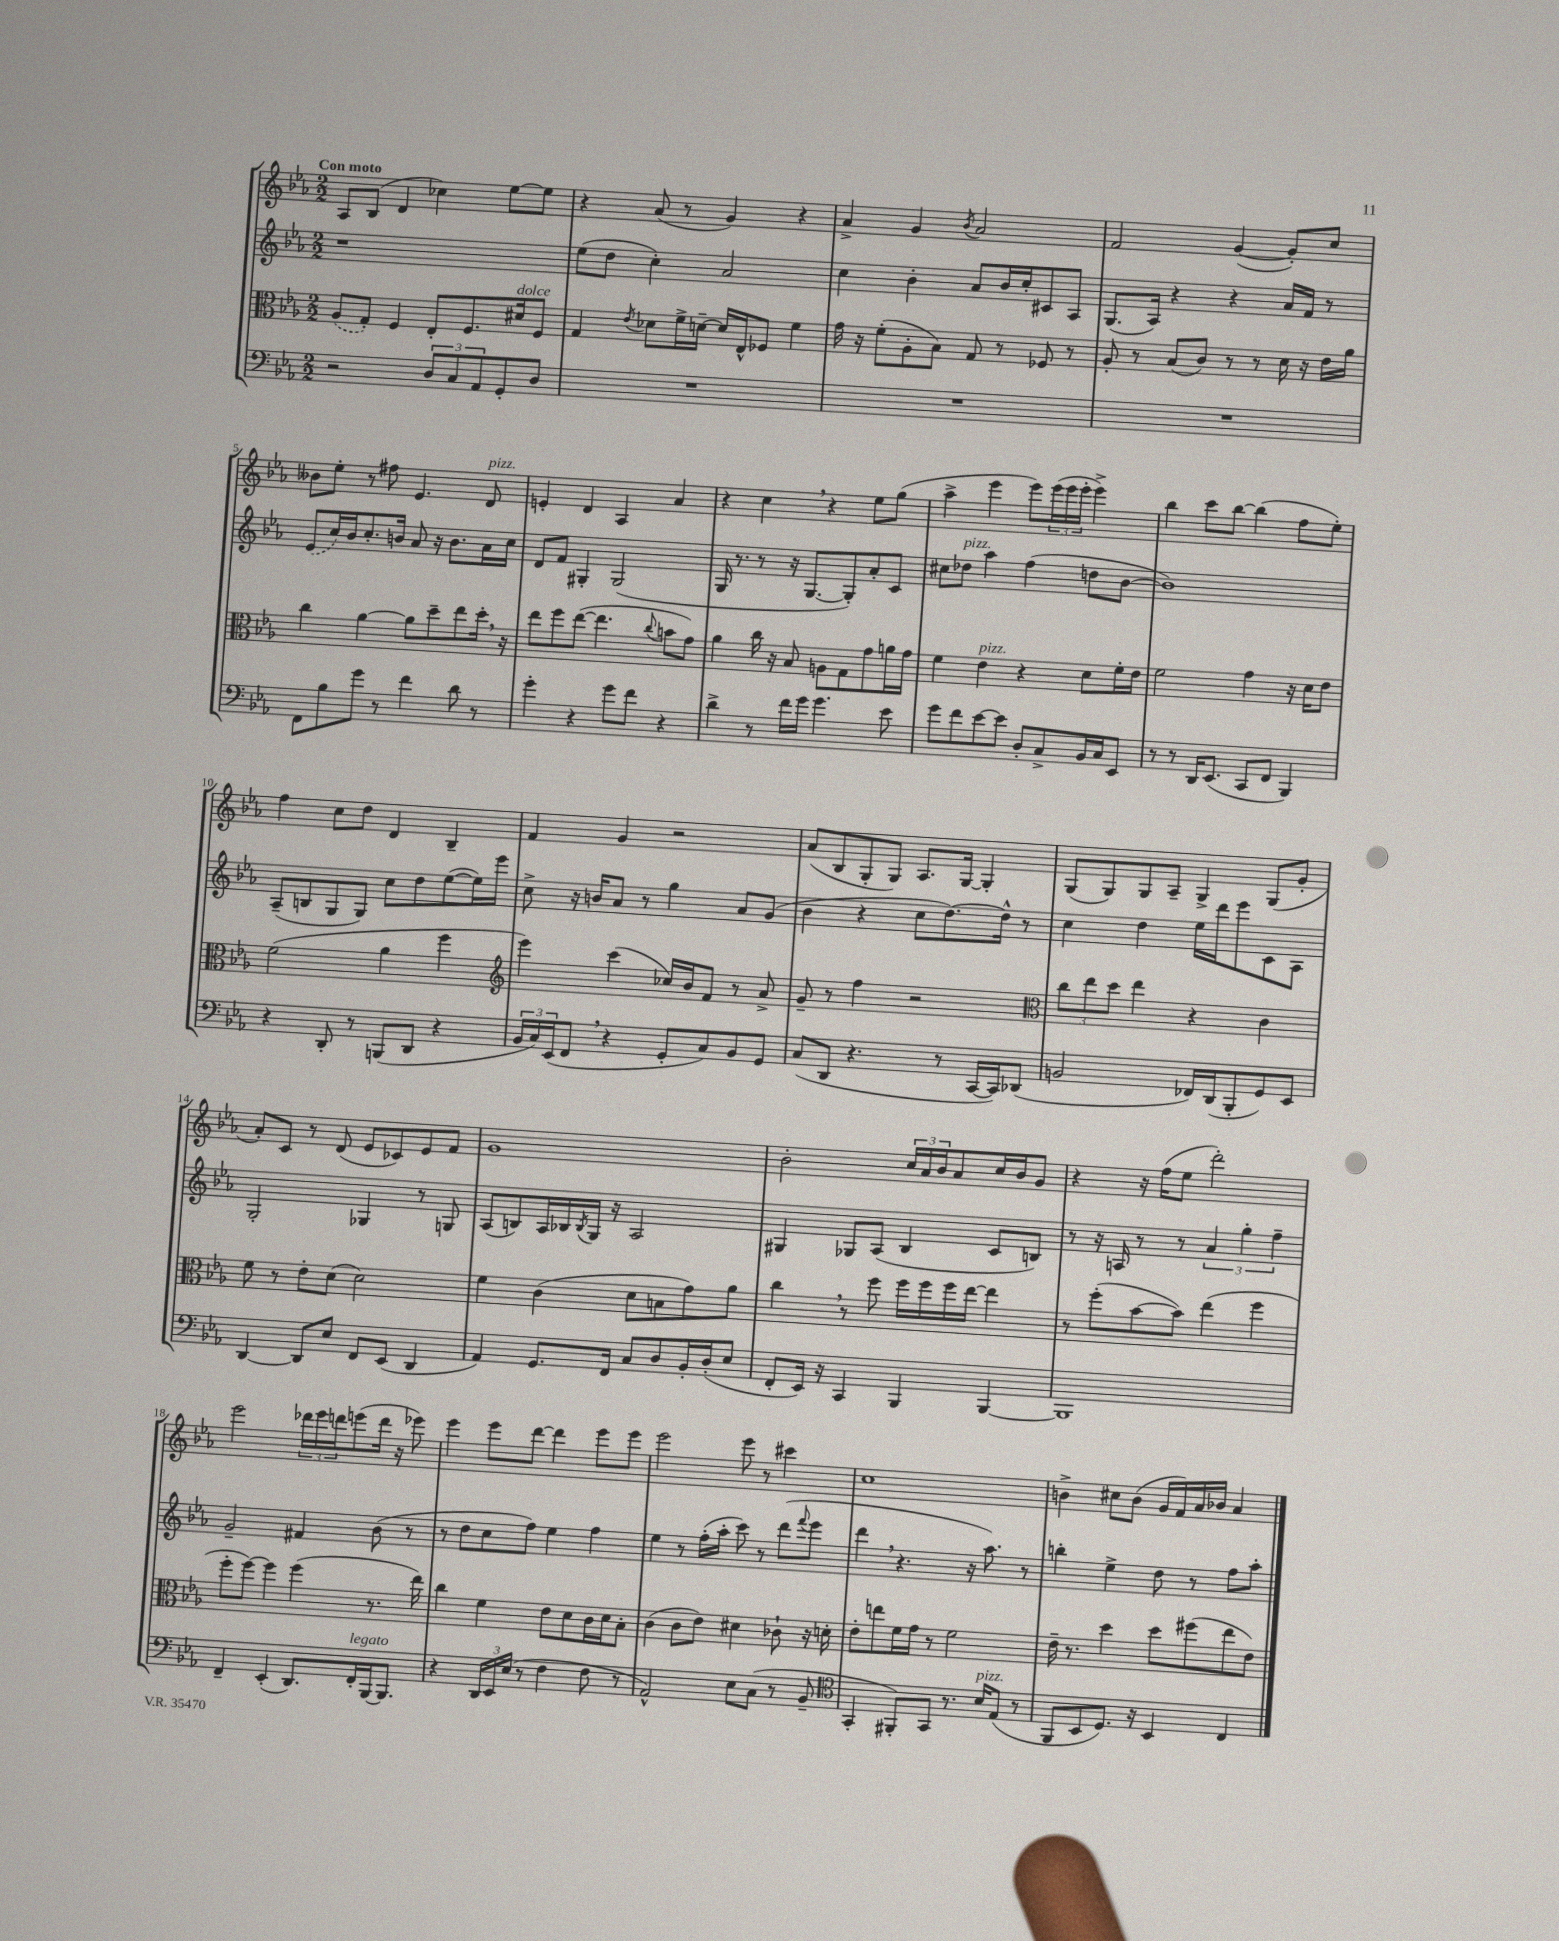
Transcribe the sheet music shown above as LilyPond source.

<<
\new StaffGroup <<
\new Staff = "s0" {
    \clef treble \key ees \major \numericTimeSignature \time 2/2 \tempo "Con moto"
    aes8 bes8( d'4 ces''4) ees''8~ ees''8 |
    r4 aes'8( r8 g'4) r4 |
    aes'4-> g'4 \acciaccatura { bes'8 } aes'2 |
    f'2 g'4~( g'8-.) c''8 |
    beses'8 ees''8-. r8 fis''8 ees'4. d'8^\markup { \italic "pizz." } |
    e'4-. d'4 aes4 aes'4 |
    r4 c''4 \breathe r4 ees''8 g''8( |
    aes''4-> ees'''4 ees'''8) \tuplet 3/2 { ees'''16( ees'''16 ees'''16-. } ees'''4->) |
    bes''4 c'''8 bes''8~ bes''4( f''8 ees''8-.) |
    f''4 c''8 d''8 d'4 bes4-- |
    f'4 g'4 r2 |
    aes'8( bes8 g8-. g8) aes8. g16~ g4-. |
    g8( g8) g8 aes8-- g4-> g8( g'8-. |
    aes'8-.) c'8 r8 d'8( ees'8 ces'8) ees'8 f'8 |
    g'1 |
    bes'2-. \tuplet 3/2 { c''16 aes'16 bes'16 } aes'8 c''16 bes'16 g'8 |
    r4 r16 f''16( ees''8 d'''2-.) |
    ees'''2 \tuplet 3/2 { des'''16 ees'''16 d'''16 } e'''8( d'''16 r16 ees'''8) |
    ees'''4 ees'''8 d'''8~ d'''4 ees'''8 ees'''8 |
    ees'''2 ees'''8 r8 cis'''4 |
    c''1 |
    b'4-> cis''8 b'8( g'16 f'16) aes'16 bes'16 aes'4 \bar "|." |
}
\new Staff = "s1" {
    \clef treble \key ees \major \numericTimeSignature \time 2/2
    r1 |
    ees''8( d''8 c''4-.) aes'2 |
    c''4 bes'4-. aes'8 bes'16 c''16-. cis'8 aes8 |
    g8.( aes16) r4 r4 aes'16 f'16 r8 |
    \once \slurDashed ees'8( c''16) bes'16 c''8.-. b'16 aes'8 r16 b'8. aes'16 c''16 |
    d'8 f'8 gis4-. gis2( |
    g16 r8. r8 r16 g8.~ g8-.) aes'8-. c'8 |
    cis''8 des''8^\markup { \italic "pizz." } aes''4 f''4( d''8 bes'8~ |
    bes'1) |
    aes8--( b8 g8 g8) c''8 d''8 ees''8~( ees''16) ees'''16 |
    c''8-> r16 b'16 aes'8 r8 g''4 aes'8 g'8( |
    bes'4 r4 c''8 d''8.~) d''16-^ r8 |
    c''4 d''4 ees''16 d'''16 ees'''8 c'8 aes8 |
    g2-. ges4 r8 g8 |
    aes8( b8) aes16 bes16 \acciaccatura { bes8 } g16 r16 aes2 |
    gis4 ges8 aes8( bes4 c'8 b8) |
    r8 r16 a16 r8 r8 \tuplet 3/2 { aes'4 g''4-. f''4-- } |
    g'2-- fis'4 bes'8( r8 |
    r8 d''8 c''8 f''8) ees''4 f''4 |
    ees''4 r8 f''16-.( aes''16-. c'''8) r8 d'''8( \appoggiatura { f'''8 } ees'''8 |
    d'''4 \breathe r4. r16 aes''8.) r8 |
    b''4-. ees''4-> d''8 r8 f''8 aes''8-. \bar "|." |
}
\new Staff = "s2" {
    \clef alto \key ees \major \numericTimeSignature \time 2/2
    \once \slurDashed aes8( g8-.) f4 ees8-. f8. dis'16^\markup { \italic "dolce" } f8 |
    g4 \acciaccatura { ees'8 } des'8 f'16-> d'16~-- d'16 ees16-^ fes8 f'4 |
    g'16 r16 f'8-.( aes8-. bes8) g8 r8 fes8 r8 |
    aes8-. r8 bes8( c'8) r8 r8 d'16 r16 ees'16 aes'16 |
    c''4 aes'4~ aes'8 d''8-- ees''8 d''16-. \breathe r16 |
    ees''8 f''8 ees''8~( ees''4. \appoggiatura { c''8 } b'8 g'8) |
    aes'4 c''16 r16 bes8 a8 g8 g'8 a'16 g'16 |
    f'4 ees'4^\markup { \italic "pizz." } r4 d'8 f'16-. ees'16 |
    f'2 g'4 r16 d'16 ees'8 |
    f'2( aes'4 f''4 |
    \clef treble ees'''4) c'''4( ces''16) bes'16 f'8 r8 aes'8-> |
    g'8-- r8 f''4 r2 |
    \clef alto \tuplet 3/2 { c''8 ees''8 d''8 } ees''4 r4 c'4 |
    f'8 r8 ees'8-. d'8( d'2) |
    f'4 c'4( d'8 b8 g'8) aes'8 |
    c''4 \breathe r8 f''8 f''16 f''16 f''16 ees''16~ ees''4 |
    r8 f''8-.( bes'8~ bes'8) ees''4( f''4 |
    f''8-. f''8~) f''4 f''4( r8. ees''16) |
    c''4 f'4 ees'8 d'8 c'16 d'16 bes8-. |
    c'4( c'8 ees'8) dis'4 ces'8-! r16 d'16-. |
    ees'8-. e''8 f'16 g'16 r8 f'2 |
    ees'16-- r8. d''4 d''8 fis''8( ees''8 ees'8) \bar "|." |
}
\new Staff = "s3" {
    \clef bass \key ees \major \numericTimeSignature \time 2/2
    r2 \tuplet 3/2 { d8 c8 aes,8 } g,8-. d8 |
    R1 |
    R1 |
    R1 |
    f,8 bes8 g'8 r8 f'4 d'8 r8 |
    g'4-. r4 g'8 f'8 r4 |
    d'4-> r8 f'16 g'16 g'4. ees'8 |
    g'8 f'8 ees'8~ ees'8 d8-. c8-> bes,16 c16 ees,8 |
    r8 r8 d,16 ees,8.( c,8 f,8 bes,,4) |
    r4 d,8-. r8 b,,8( d,8 r4 |
    \tuplet 3/2 { bes,16 c16) ees,16( } f,8 \breathe r4 g,8-. c8) bes,8 g,8 |
    c8( d,8 r4. r8 c,16~ c,16) des,8( |
    b,2 fes,16) d,16( bes,,8-. g,8) ees,8 |
    d,4~ d,8 ees8 f,8 ees,8( d,4 |
    aes,4) g,8. f,16 c8 d8 bes,16-. d16-.( ees8 |
    f,8-. ees,16) r16 c,4 bes,,4 bes,,4~ |
    bes,,1 |
    f,4-- ees,4-.( d,8.) f,16-.^\markup { \italic "legato" } bes,,16~ bes,,8. |
    r4 \tuplet 3/2 { d,16 ees,16 ees16( } r8 f4 f8 r8 |
    aes,2-^) ees8 c8( r8 bes,8-- |
    \clef tenor g,4-. fis,8-.) g,8 r8. bes16^\markup { \italic "pizz." } ees8( r8 |
    f,8 bes,8 d8.) r16 bes,4 c4 \bar "|." |
}
>>
>>
